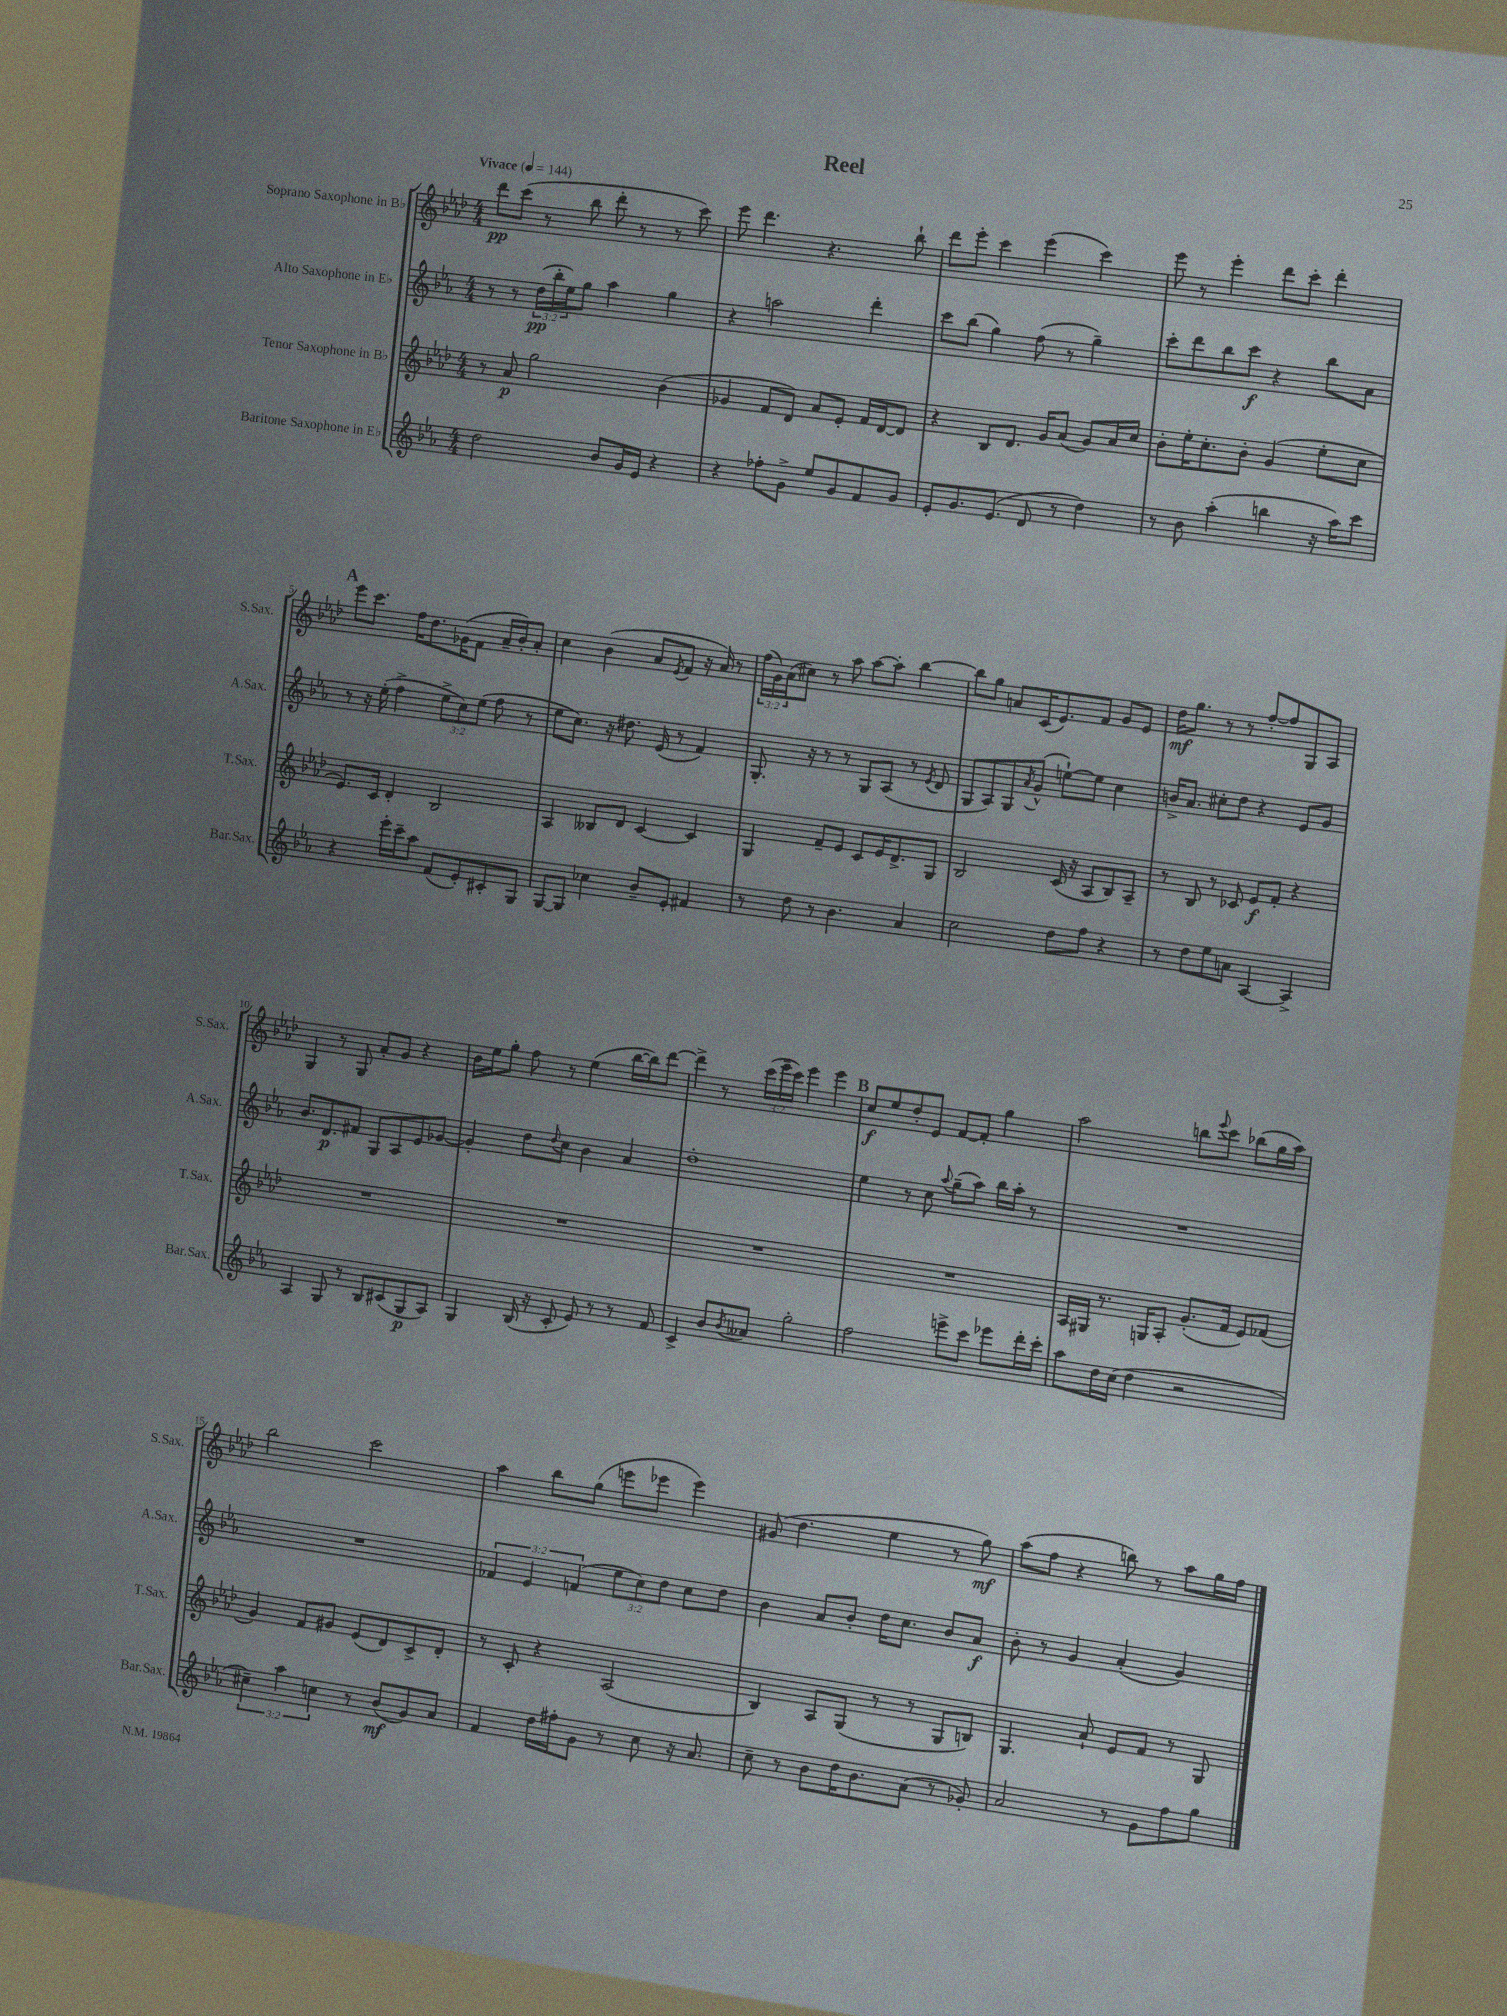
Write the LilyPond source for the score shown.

\header { title = "Reel" }
<<
\new StaffGroup <<
\new Staff = "s0" \with { instrumentName = "Soprano Saxophone in Bb" shortInstrumentName = "S.Sax." } {
    \clef treble \key aes \major \numericTimeSignature \time 4/4 \override Staff.TupletNumber.text = #tuplet-number::calc-fraction-text \tempo "Vivace" 4 = 144
    des'''8\pp c'''8( r8 bes''8 des'''8-. r8 r8 c'''8) |
    ees'''8 des'''4. r4. bes''8-! |
    des'''8 ees'''8-. c'''4 ees'''4( c'''4) |
    ees'''8 r8 ees'''4-. des'''8 c'''8-. des'''4-. |
    \mark \markup { \bold "A" } ees'''8 c'''8. f''16 des''8. ges'16( f'8 aes'16-- bes'16-.) aes'8-. |
    c''4 bes'4( aes'8 \acciaccatura { ees'8 } f'8 r16 aes'16) r8 |
    \tuplet 3/2 { f''16( g'16) aes'16( } cis''8) r8 aes''8 aes''8~ aes''8-. bes''4~ |
    bes''8 g''8 a'8 c'16( ees'8.) f'8 g'8 ees'8 |
    des''16\mf g''8. r8 r8 f''8~-. f''8 g8 aes8 |
    g4 r8 g8 aes'8-. g'8 r4 |
    bes'16 ees''16 g''8-. f''8 r8 ees''4( bes''16~ bes''16) des'''8~ |
    des'''4-> r8 \tuplet 3/2 { c'''16( ees'''16-- c'''16) } ees'''4 ees'''4 |
    \mark \markup { \bold "B" } c''8\f ees''8 des''8-. ees'8 f'8~ f'8-. g''4 |
    aes''2 b''8 \appoggiatura { ees'''8 } c'''8 bes''8( g''16 aes''16) |
    bes''2 c'''2 |
    aes''4 bes''8 g''8( e'''8 ees'''8 ees'''4) |
    gis'8( des''4. ees''4 r8 g''8\mf) |
    aes''8( f''8 r4 b''8) r8 aes''8 g''16 f''16 \bar "|." |
}
\new Staff = "s1" \with { instrumentName = "Alto Saxophone in Eb" shortInstrumentName = "A.Sax." } {
    \clef treble \key ees \major \numericTimeSignature \time 4/4 \override Staff.TupletNumber.text = #tuplet-number::calc-fraction-text
    r8 r8 \tuplet 3/2 { d''16\pp( bes''16-. ees''16) } g''8 aes''4 g''4 |
    r4 a''2 d'''4-. |
    c'''8 bes''8( g''4) f''8( r8 g''4--) |
    c'''8-. d'''8 bes''8 c'''8\f r4 bes''8 aes'8 |
    \mark \markup { \bold "A" } r8 r16 ees''16-.( f''4-> \tuplet 3/2 { ees''8-> c''8) ees''8( } f''8 r8 |
    ees''8 c''8.) r16 dis''8. ees'16( r8 f'4) |
    g8.-. r16 r8 r8 g8 aes8( r8 \acciaccatura { ees'8 } d'8 |
    g8 aes8) g8 \acciaccatura { aes'8 } g'8-^( e''8~-!) e''8 c''4 |
    b'16-> aes'8. cis''8-. d''8 r4 ees'8 g'8 |
    bes'8. d'8.\p fis'8 g8 aes8 ees'8 ges'8~ |
    ges'4-. d''8 \appoggiatura { d''8 } c''8 bes'4 aes'4 |
    d''1-. |
    \mark \markup { \bold "B" } ees''4 r8 c''8 \appoggiatura { aes''8 } g''8--( aes''8) bes''16 aes''16-. r8 |
    R1 |
    R1 |
    \tuplet 3/2 { fes'4 ees'4 f'4( } \tuplet 3/2 { ees''8 c''8) d''8 } c''8 d''8 |
    bes'4 aes'8 bes'8-. d''16 c''8. bes'8 aes'8\f |
    bes'8-. r8 g'4 aes'4-.( g'4) \bar "|." |
}
\new Staff = "s2" \with { instrumentName = "Tenor Saxophone in Bb" shortInstrumentName = "T.Sax." } {
    \clef treble \key aes \major \numericTimeSignature \time 4/4
    r8 aes'8\p g''2 bes'4( |
    ges'4 f'8 des'8) aes'8 ees'8-. f'16 des'16~ des'8 |
    r4 bes8 des'8. g'16 aes'8( g'8) aes'16 c''16 |
    bes'8-. ees''16-. c''8.-. bes'8-. g'4( ees''8-. c''8 |
    \mark \markup { \bold "A" } ees'8.) c'16 des'4-. bes2 |
    aes4 beses8 des'8 c'4~ c'4 |
    g4 f'8-- ees'8 c'8 ees'16 des'8.-> g8 |
    bes2 c'16( r16 aes8 bes8) aes8-- |
    r8 bes8 r8 ces'8 ees'8\f f'8-. r4 |
    R1 |
    R1 |
    R1 |
    \mark \markup { \bold "B" } R1 |
    aes16 gis16 r8. g16 aes8-. g'8.-.( f'16 ees'8) fes'8( |
    g'4) f'8 gis'8 ees'8( des'8) c'8-> des'8-. |
    r8 c'8-. r4 aes2( |
    bes4) aes8 g8( r8 r8 g8 b8) |
    g4. aes'8-! ees'8 f'8 r8 g8 \bar "|." |
}
\new Staff = "s3" \with { instrumentName = "Baritone Saxophone in Eb" shortInstrumentName = "Bar.Sax." } {
    \clef treble \key ees \major \numericTimeSignature \time 4/4 \override Staff.TupletNumber.text = #tuplet-number::calc-fraction-text
    d''2 bes'8 g'16 ees'16 r4 |
    r4 fes''8-. g'8-> ees''8 g'8 f'8 g'8 |
    ees'8-. g'8. ees'8.( d'8 r8 d''4) |
    r8 bes'8 aes''4-.( b''4 r16 aes''16) c'''8 |
    \mark \markup { \bold "A" } r4 ees'''16-. c'''16-- aes''8 f'8( ees'8-.) cis'8-. g8 |
    g8~ g8 ces''4 bes'8-- ees'8-. fis'4 |
    r8 d''8 r8 bes'4. aes'4 |
    c''2 d''8 f''8 r4 |
    r8 d''8 ees''8 a'8 aes4~ aes4-> |
    aes4 g8 r8 bes8 cis'8( g8\p aes8) |
    g4 bes16( r16 c'8-. ees'8) r8 r8 f'8 |
    c'4-> bes'8 \acciaccatura { bes'8 } aeses'8 g''2-. |
    \mark \markup { \bold "B" } f''2 e'''8-> c'''8 ees'''8 d'''16-. c'''16-. |
    aes''8 d''16 c''16( d''4 r2 |
    \tuplet 3/2 { cis''4--) aes''4 c''4 } r8 bes'8\mf( g'8) aes'8 |
    f'4 d''16 fis''16-. g'8 r8 c''8 r16 aes'8. |
    c''8-- r8 bes'8 d''16 bes'8. aes'8( r8 ges'8-.) |
    aes'2 r8 g'8 f''8 g''8 \bar "|." |
}
>>
>>
